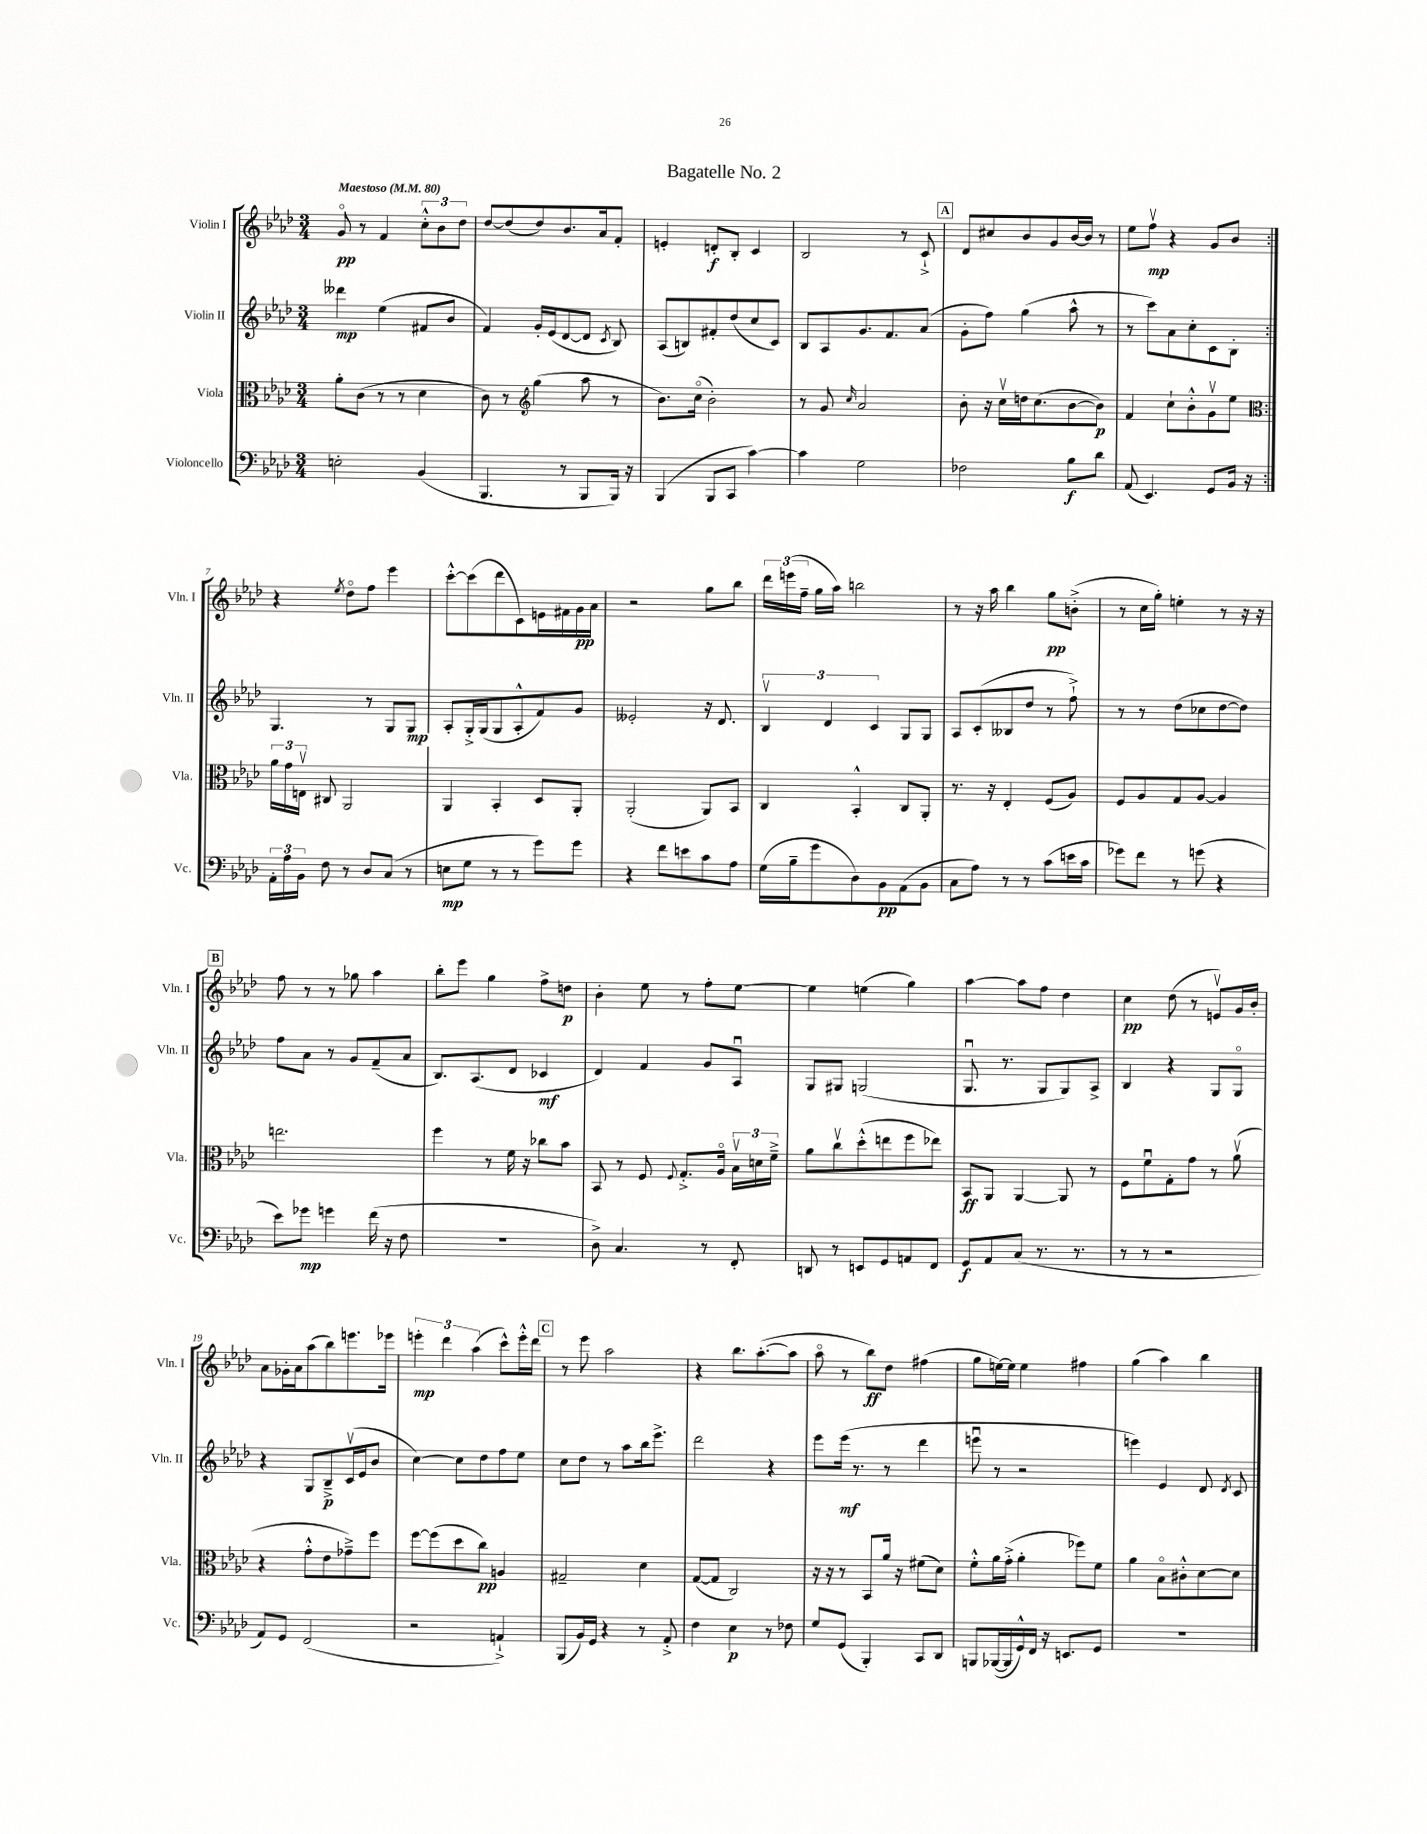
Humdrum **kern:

**kern	**kern	**kern	**kern
*staff4	*staff3	*staff2	*staff1
*clefF4	*clefC3	*clefG2	*clefG2
*k[b-e-a-d-]	*k[b-e-a-d-]	*k[b-e-a-d-]	*k[b-e-a-d-]
*M3/4	*M3/4	*M3/4	*M3/4
*MM80	*MM80	*MM80	*MM80
2E'\	8a-'\L	4ddd--\	8go/
.	(8c\J	.	8r
.	8r	(4ee-\	4f/
.	8r	.	.
(4BB-/	4d-\	8f#/L	12cc'^^\L
.	.	.	12b-\
.	.	8b-/J	.
.	.	.	12dd-\J
=	=	=	=
4.BBB-/	8c\)	4f/)	[8dd-/L
.	8r	.	(8dd-/]
*	*clefG2	*	*
.	(4gg\	16g'/LL	8dd-/)
.	.	(16e-/J	.
8r	.	[8d-/	8.b-/
8BBB-/L	8aa-\	8d-/]J	.
.	.	.	16a-/k
.	.	8qc/	.
16BBB-/Jk)	8r	8B-/)	8f'/J
16r	.	.	.
=	=	=	=
(4BBB-/	8.b-\L)	(8A-/L	4e'/
.	.	8B/)	.
.	(16cco\Jk	.	.
8BBB-/L	2b-'\)	8f#'/	8d'/L
8CC/J	.	(8dd-/	8B-'/J
[4c\)	.	8cc/	4c/
.	.	8c/J)	.
=	=	=	=
4c\]	8r	8B-/L	2B-/
.	8g/	8A-/	.
.	16qqcc/	.	.
2G\	2a-/	8.g/	.
.	.	8.f/	.
.	.	.	8r
.	.	(8a-/J	8c`^/
=	=	=	=
2F-\	8b-'\	8g'\L	8d-/L
.	16r	8ff\J)	8cc#/
.	16ccv\LL	.	.
.	16dd\J	(4gg\	8b-/
.	(8.cc\	.	.
.	.	.	8g/
8B-\L	[8b-\	8aa-^^\	[16b-/L
.	.	.	16b-/]JJ
8d-\J	8b-\]J)	8r	8r
=	=	=	=
(8AA-/	4f/	8r	8ee-\L
4.EE-/)	.	8ccc\L)	8ffv\J
.	8cc`\L	8a-\	4r
.	8b-'^^\	8cc'\	.
8GG/L	8gv\	8c\	8g/L
16BB-/Jk	8ee-\J	8B-'\J	8b-/J
16r	.	.	.
=:|!	=:|!	=:|!	=:|!
*	*clefC3	*	*
24AA-'\LL	24a-\LL	4.G/	4r
24A-\	24g\	.	.
24BB-\JJ	24Ev\JJ	.	.
8F\	8C#/	.	.
.	.	.	8qee-/
8r	2AA-/	.	8dd-o\L
8D-/L	.	8r	8ff\J
(8C/J	.	8G/L	4eee-\
8r	.	8G/J	.
=	=	=	=
8E\L	4AA-/	8A-'/L	[8ccc'^^\L
8G\J	.	16G'^/L	(8ccc\]
.	.	(16G/J	.
8r	4BB-'/	8G/	8ddd-\
8r	.	8A-'^^/	8c\)
8g\L)	8D-/L	8f/)	16e\L
.	.	.	16f#\
8g\J	8AA-'/J	8g/J	16g\
.	.	.	16a-\JJ
=	=	=	=
4r	(2AA-'/	2e--'/	2r
8f\L	.	.	.
8e\	.	.	.
8c\	8AA-/L)	16r	8gg\L
.	.	8.d-/	.
8A-\J	8BB-/J	.	8bb-\J
=	=	=	=
(16G\LL	4C/	6B-v/	24ddd-\LL
.	.	.	(24eee\
16B-~\J	.	.	.
.	.	.	24ff~\JJ
8g\	.	.	16gg\LL
.	.	6d-/	.
.	.	.	16aa-\JJ)
8D-\)	4BB-'^^/	.	2bb\
.	.	6c/	.
8BB-\	.	.	.
(8AA-\	8C/L	8G/L	.
8BB-\J	8AA-'/J	8G/J	.
=	=	=	=
8C\L	8.r	8A-/L	8r
8A-\J)	.	(8c'/	16r
.	16r	.	16aa-\
8r	4E-'/	8B--/	4bb-\
8r	.	8dd-/J	.
(8c\L	(8F/L	8r	8gg\L
16e\L	8A-/J)	8ff`^\)	(8b'^\J
16c\JJ	.	.	.
=	=	=	=
8g-\L)	8F/L	8r	8r
8f\J	8A-/	8r	16cc\LL
.	.	.	16gg'\JJ)
8r	8G/	(8dd-\L	4ee'\
(8g\	[8A-/J	8cc-\	.
4r	4A-/]	[8dd-\	8r
.	.	8dd-\]J)	16r
.	.	.	16r
=	=	=	=
8e-\L)	2.ee\	8ff\L	8ff\
8g-\J	.	8a-\J	8r
4g\	.	8r	8r
.	.	8g/L	8gg-\
(16f\	.	(8f~/	4aa-\
16r	.	.	.
8F\	.	8a-/J	.
=	=	=	=
2.r	4ff\	8.B-/L)	8bb-'\L
.	.	.	8eee-\J
.	.	(8.A-/	.
.	8r	.	4gg\
.	16f\	8d-/J	.
.	16r	.	.
.	8cc-\L	4c-/	8ff^\L
.	8b-\J	.	8dd\J
=	=	=	=
8D-^\)	8BB-/	4d-/)	4b-'\
4.C/	8r	.	.
.	8F/	4f/	8ee-\
.	8qqF/	.	.
.	8.G'^/L	.	8r
8r	.	8g/L	8ff'\L
.	16A-o/Jk	.	.
8FF'/	24B-v\LL	8A-u/J	[8ee-\J
.	24d\	.	.
.	24f~^\JJ	.	.
=	=	=	=
8DD/	8a-\L	8G/L	4ee-\]
8r	8ccv\	8G#/J	.
8EE/L	(8dd-'^^\	(2G/	(4ee\
8GG/	8ee\	.	.
8AA/	8ff\	.	4gg\)
8FF/J	8ee-\J)	.	.
=	=	=	=
8GG/L	8BB-/L	8.Gu/	[4aa-\
8AA-/	8AA-/J	.	.
.	.	8.r	.
(8C/J	[4AA-/	.	8aa-\]L
8.r	.	8G/L	8ff\J
.	8AA-/]	8G/)	4dd-\
8.r	.	.	.
.	8r	8A-^/J	.
=	=	=	=
8r	8F\L	4B-/	4cc\
8r	8fu\	.	.
2r	8G'\	4r	(8dd-\
.	8g\J	.	8r
.	8r	8G/L	8ev/L)
.	(8a-v\	8Go/J	16g/L
.	.	.	16b-'/JJ
=	=	=	=
8AA-/L)	4r	4r	8a-\L
8GG/J	.	.	16g-'\L
.	.	.	16a-\J
(2FF/	8g'^^\L	8G/L	(8aa-\
.	8e-\	8B-~^/	8bb-\)
.	8g-~^\)	(16cv/L	8.eee\
.	.	16e-/J	.
.	8ff\J	8b-/J	.
.	.	.	16eee-\Jk
=	=	=	=
2r	[8ff\L	[4cc\)	6eee'\
.	(8ff\]	.	.
.	.	.	6ddd-\
.	8dd-\	8cc\]L	.
.	.	.	(6aa-\
.	8cc\J)	8dd-\	.
4AA`^/)	4A/	8ff\	8ccc^^\L)
.	.	8ee-\J	16eee'^^\L
.	.	.	16ddd-\JJ
=	=	=	=
(8BBB-/L	2G#~/	8cc\L	8r
16BB-/L)	.	8dd-\J	8eee-\
16GG/JJ	.	.	.
4r	.	8r	2aa-\
.	.	8aa-\L	.
8r	4d-\	16bb-\k	.
.	.	8.eee-^\J	.
8AA-'^/	.	.	.
=	=	=	=
4F\	([8G/L	2ddd-\	4r
.	8G/]J	.	.
4E-\	2C/)	.	8.bb-\L
.	.	.	([8.aa-'\
8r	.	4r	.
8F-\	.	.	8aa-\]J
=	=	=	=
8G/L	16r	8eee-\L	8aa-o\
.	16r	.	.
(8GG/J	8r	(16eee-\Jk	8r
.	.	8.r	.
4BBB-'/)	8BB-/L	.	8bb-\L)
.	16a-/Jk	8r	8dd-\J
.	16r	.	.
8CC/L	(8f#\L	4ddd-\	(4ff#\
8DD-/J	8d-\J)	.	.
=	=	=	=
8BBB/L	8f'^^\L	8eeeu\	8gg\L
([16BBB-/L	16a-\L	8r	[16ee\L)
16BBB-/]	(16g'^\JJ	.	16ee\]JJ
16GG^^/)	4a-'\	2r	4ee\
16FF/JJ	.	.	.
16r	.	.	.
8.EE/L	.	.	.
.	8ff-\L)	.	4ff#\
8GG/J	8f\J	.	.
=	=	=	=
2.r	4a-\	4eee\)	(4gg\
.	8B-o\L	4e-/	4aa-\)
.	8c#'^^\	.	.
.	[8d-\	8d-/	4bb-\
.	.	8qd-/	.
.	8d-\]J	8c/	.
==	==	==	==
*-	*-	*-	*-
